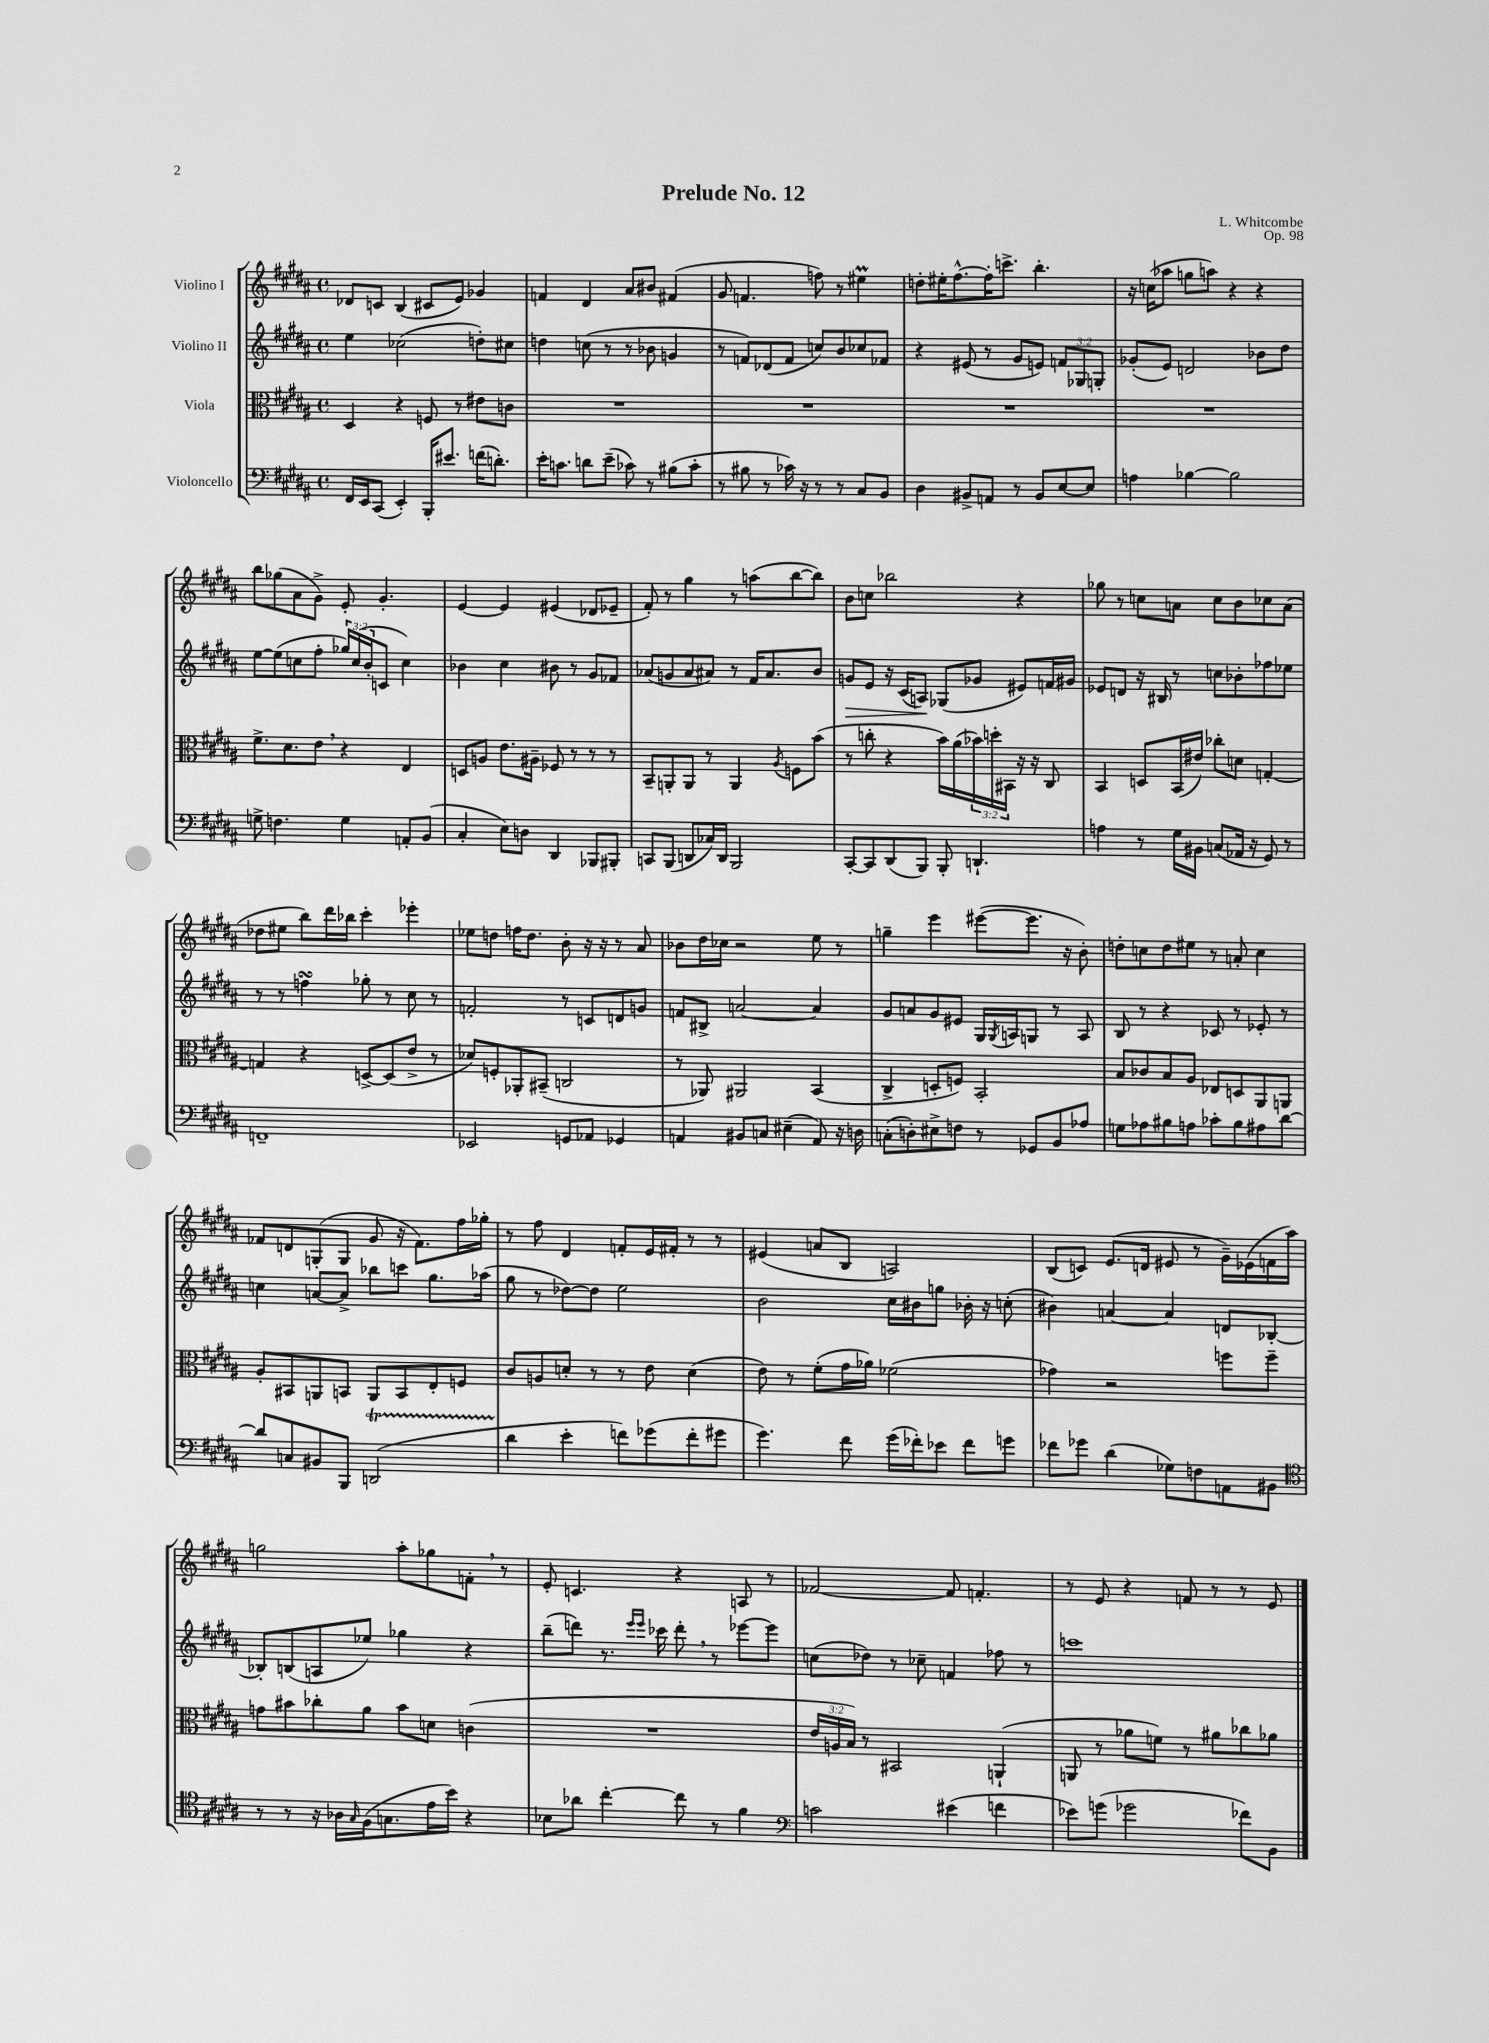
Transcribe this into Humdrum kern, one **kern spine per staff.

**kern	**kern	**kern	**dynam	**kern
*part4	*part3	*part2	*part2	*part1
*staff4	*staff3	*staff2	*staff2	*staff1
*I"Violoncello	*I"Viola	*I"Violino II	*	*I"Violino I
*clefF4	*clefC3	*clefG2	*	*clefG2
*k[f#c#g#d#a#]	*k[f#c#g#d#a#]	*k[f#c#g#d#a#]	*	*k[f#c#g#d#a#]
*M4/4	*M4/4	*M4/4	*	*M4/4
*met(c)	*met(c)	*met(c)	*	*met(c)
=1	=1	=1	=1	=1
16FF#/LL	4D#/	4ee\	.	8d-X/L
16EE/J	.	.	.	.
(8CC#/J	.	.	.	8cn/J
4EE'/)	4r	(2cc-X\	.	(4B/
16BBB'/KL	8Fn/	.	.	8c#X/L
8.e#X/J	.	.	.	.
.	8r	.	.	8e/J)
(16fn\KL	8e#X\L	8ddn'\L)	.	4g-X/
8.dn'\J)	.	.	.	.
.	8cn\J	8cc#X\J	.	.
=2	=2	=2	=2	=2
16e'\KL	1r	4ddn\	.	4fn/
8.cn\J	.	.	.	.
8dn\L	.	(8ccn\	.	4d#/
(8e~\J	.	8r	.	.
8c-X\)	.	8r	.	8a#/L
8r	.	8b-X\	.	8b#X/J
(8B#X\L	.	4gn/	.	(4f#X/
8c-'\J	.	.	.	.
=3	=3	=3	=3	=3
8r	1r	8r	.	8g#/
8B#X\	.	8fn/L)	.	4.fn/
8r	.	(8d-X/	.	.
16c-X\)	.	8f/J	.	.
16r	.	.	.	.
8r	.	8ccn/L)	.	8ffn\)
8r	.	8b/	.	8r
8C#/L	.	8cc-X/	.	4ee#Xm\
8BB/J	.	8f-X/J	.	.
=4	=4	=4	=4	=4
4D#\	1r	4r	.	8ddn'\L
.	.	.	.	16ee#X'\K
.	.	.	.	[8.ff#^^\
8BB#X^/L	.	(8e#X/	.	.
8AAn/J	.	8r	.	16ff#'\K]
.	.	.	.	8.cccn^\J
8r	.	8g#/L	.	.
8BB#/L	.	8en/J)	.	4.bb'\
[8E/	.	12fn/L	.	.
.	.	12G-X/	.	.
8E/J]	.	.	.	.
.	.	12Gn'/J	.	.
=5	=5	=5	=5	=5
4An\	1r	(8g-X'/L	.	16r
.	.	.	.	(16ccn\KL
.	.	8e/J)	.	8aa-X\J
[4B-X\	.	2dn/	.	8ggn\L
.	.	.	.	8aan\J)
2B-\]	.	.	.	4r
.	.	8b-X\L	.	4r
.	.	8dd#\J	.	.
!!LO:LB:g=z
=6	=6	=6	=6	=6
8Gn^\	8.f#^\L	[8ee\L	.	8bb\L
4.Fn\	.	(8ee\]	.	(8gg-X\
.	8.d#\	.	.	.
.	.	8ccn\	.	8a#\
.	8e,\J	8ff#'\J	.	8g#^\J)
4G\	4r	24gg-X/LL)	.	8e'/
.	.	(24cc/	.	.
.	.	24b'/J	.	.
.	.	8cn/J	.	4.g#'/
8AAn'/L	4E/	4cc\)	.	.
(8BB/J	.	.	.	.
=7	=7	=7	=7	=7
4C#'/	8Dn/L	4b-X\	.	[4e/
.	8An/J	.	.	.
8E\L)	8.e\L	4cc#\	.	4e/]
8Dn\J	.	.	.	.
.	16A#X~\Jk	.	.	.
4DD#/	8F-X/	8b#X\	.	(4e#X/
.	8r	8r	.	.
8BBB-X/L	8r	8g#/L	.	8d-X/L
8BBB#X'/J	8r	8f-X/J	.	8e-X~/J
=8	=8	=8	=8	=8
8CCn/L	8BB~/L	(8a-X/L	.	8f#'/)
(8BBB/J	8AAn'/	8gn/	.	8r
8DDn/L	8AA/J	8a-/	.	4gg#\
16C-X/L)	8r	8a#X/J)	.	.
16DD/JJ	.	.	.	.
2BBB/	4AA/	8r	.	8r
.	.	16f#/KL	.	(8aan\L
.	.	8.a#/	.	.
.	8qA#/	.	.	.
.	8Fn\L	.	.	[8bb\
.	(8b\J	8b/J	.	8bb\J])
=9	=9	=9	=9	=9
!	!	!	!LO:HP:b	!
[8CC#'/L	8r	8gn/L	>	8b\L
8CC#/]	8ccn'\	8e/J	.	8ccn\J
(8DD#/	4r	16r	.	2bb-X\
.	.	(16c#/KL	.	.
8BBB/J)	.	8An/J)	.	.
8BBB'/	16b\LL)	(8G-X/L	]	.
.	(16a#\	.	.	.
4.DDn`/	24b-X\)	8g-X/J	.	.
.	24ddn'\	.	.	.
.	24BB#X\JJ	.	.	.
.	16r	8e#X/L)	.	4r
.	16r	.	.	.
.	8C#/	16fn/L	.	.
.	.	16g#X/JJ	.	.
=10	=10	=10	=10	=10
4An\	4BB/	8e-X/L	.	8gg-X\
.	.	8dn/J	.	8r
8r	8Dn/L	16r	.	8ccn\L
.	.	16B#X/	.	.
16G#\LL	(16BB/L	8r	.	8an\J
16BB#X\JJ	16e#X/JJ)	.	.	.
(8Cn/L	8cc-X'\L	8ccn\L	.	8cc\L
16AA-X/Jk	8dn\J	8b-X'\	.	8b\
16r	.	.	.	.
8GG#/)	[4Gn'/	8ff-X\	.	8cc-X\
8r	.	8ee-X\J	.	(8a\J
!!LO:LB:g=z
=11	=11	=11	=11	=11
1FFn~	4Gn/]	8r	.	8dd-X\L
.	.	8r	.	8ee#X\J
.	4r	4ffnsSSs\	.	8bb\L)
.	.	.	.	16ddd#\L
.	.	.	.	16bb-X\JJ
.	[8Dn^/L	8gg-X'\	.	4ccc#'\
.	(8D/]	8r	.	.
.	8e^/J	8cc#\	.	4eee-X'\
.	8r	8r	.	.
=12	=12	=12	=12	=12
2EE-X/	8d-X/L)	2fn'/	.	8ee-X\L
.	8Fn'/	.	.	8ddn\J
.	8AA-X'/	.	.	16ffn\KL
.	.	.	.	8.dd\J
.	(8BB#X~/J	.	.	.
8GGn/L	2Cn/	8r	.	8b'\
8AA-X/J	.	8cn/L	.	16r
.	.	.	.	16r
4GG-X/	.	8dn/	.	8r
.	.	8gn/J	.	8a#/
=13	=13	=13	=13	=13
4AAn/	8r	8fn/L	.	8b-X\L
.	8AA-X/)	8B#X^/J	.	16dd#\L
.	.	.	.	16cc-X\JJ
8BB#X/L	2AA#X/	[2an/	.	2r
8Cn/J	.	.	.	.
(4E#X~\	.	.	.	.
8AA/)	(4BB/	4a/]	.	8ee\
16r	.	.	.	8r
16Dn\	.	.	.	.
=14	=14	=14	=14	=14
(8Cn'\L	4C#^/	8g#/L	.	4ggn~\
8Dn'\)	.	8an/	.	.
8E#X^\	8Dn'/L	8g#/	.	4eee\
8Fn\J	8Fn/J)	8e#X/J	.	.
8r	2BB'/	16G#/LL	.	([8eee#X\L
.	.	8qG#/	.	.
.	.	16An/J	.	.
8GG-X/L	.	8Gn/J	.	8.eee#\J]
8BB/	.	8r	.	.
.	.	.	.	16r
8A-X/J	.	8A/	.	8b'\)
=15	=15	=15	=15	=15
8Gn\L	8B/L	8B/	.	8ddn'\L
8A-X\	8c-X/	8r	.	8ccn\
8B#X\	8B/	4r	.	8dd\
8An\J	8A#/J	.	.	8ee#X\J
8c-X'\L	8E-X/L	8c-X/	.	8r
8B#\	8Dn/	8r	.	8an'/
8A#X\	8AA#/	8e-X'/	.	4cc\
[8d#\J	8AAn/J	8r	.	.
!!LO:LB:g=z
=16	=16	=16	=16	=16
8d#/L]	8A#'/L	4ccn\	.	8f-X/L
8Cn/	8BB#X/	.	.	8dn/
8BB#X/	8AAn/	[8an/L	.	(8Gn'/
8BBB/J	8BBn/J	8a^/J]	.	8G/J
(2DDnT/	8AA/L	8bb-X\L	.	8g#/
.	8BB/	8cccn\J	.	16r
.	.	.	.	8.f-\L)
.	8E'/	8.gg#\L	.	.
.	8Fn/J	.	.	16ff#\L
.	.	(16aa-X\Jk	.	16gg-X'\JJ
=17	=17	=17	=17	=17
4d#\	8c#/L	8gg#\	.	8r
.	8An/	8r	.	8ff#\
4e'\	8dn'/J	[8dd-X\L)	.	4d#/
.	8r	8dd-\J]	.	.
8fn\L)	8r	2ee\	.	8fn'/L
(8g-X\	8e\	.	.	16e/L
.	.	.	.	16f#X'/JJ
8f'\	(4d\	.	.	8r
8g#X\J	.	.	.	8r
=18	=18	=18	=18	=18
4.g#\)	8e\)	2b\	.	(4e#X/
.	8r	.	.	.
.	(8f#'\L	.	.	8an/L
8f#\	16g#\L	.	.	8B/J
.	16a-X\JJ)	.	.	.
(16g#\LL	(2f-X\	16cc#\LL	.	2An/)
16f-X'\J)	.	16b#X\J	.	.
8e-X\J	.	8ggn\J	.	.
8f-\L	.	16b-X'\	.	.
.	.	16r	.	.
8gn\J	.	(8ccn'\	.	.
=19	=19	=19	=19	=19
8f-X\L	4g-X\)	4b#X\)	.	(8B/L
8g-X\J	.	.	.	8cn/J)
(4d#\	2r	[4an/	.	(8.e/L
.	.	.	.	16dn/Jk
8G-X\L)	.	4a/]	.	8e#X/
8Fn\	.	.	.	8r
8AAn\	8ffn\L	8dn/L	.	16g#~\LL)
.	.	.	.	(16e-X\
8BB#X\J	8ff~\J	[8B-X'/J	.	16fn\
.	.	.	.	16aa#\JJ)
!!LO:LB:g=z
=20	=20	=20	=20	=20
*clefC4	*	*	*	*
8r	8gn\L	8B-X'/L]	.	2ggn\
8r	8b#X\	(8Bn/	.	.
16r	8cc-X'\	8An/	.	.
16A-X\LL	.	.	.	.
16qqG#/	.	.	.	.
(16F#\J	8a#\J	8ee-X/J)	.	.
8.Gn\	.	.	.	.
.	8b#\L	4gg-X\	.	8aa#'\L
16e\L	8dn\J	.	.	8gg-X\
16b\JJ)	.	.	.	.
4r	(4cn\	4r	.	8fn',\J
.	.	.	.	8r
=21	=21	=21	=21	=21
8B-X\L	1r	(8bb~\L	.	8e'/
8a-X\J	.	8dddn\J)	.	4.cn/
[4cc#'\	.	8.r	.	.
.	.	16qqeee/LL	.	.
.	.	16qqeee/JJ	.	.
.	.	16ccc-X\	.	.
8cc#\]	.	8ddd',\	.	4r
8r	.	8r	.	.
4f#\	.	[8eee-X\L	.	8An/
.	.	8eee-\J]	.	8r
=22	=22	=22	=22	=22
*clefF4	*	*	*	*
2cn\	24e/LL	(8ccn\L	.	[2f-X/
.	24An/	.	.	.
.	24B/JJ)	.	.	.
.	8r	8dd-X\J)	.	.
.	2BB#X/	8r	.	.
.	.	8cc-X~\	.	.
(4e#X\	.	4fn/	.	8f-/]
.	.	.	.	4.fn'/
4fn\	(4AAn`/	8ff-X\	.	.
.	.	8r	.	.
=23	=23	=23	=23	=23
8e-X\L)	8AAn/	1cccn	.	8r
(8gn\J	8r	.	.	8e/
2g-X\	8a-X\L	.	.	4r
.	8fn\J)	.	.	.
.	8r	.	.	8fn/
.	8a#X\L	.	.	8r
8f-X\L)	8cc-X\	.	.	8r
8BB\J	8a-X\J	.	.	8e/
==	==	==	==	==
*-	*-	*-	*-	*-
